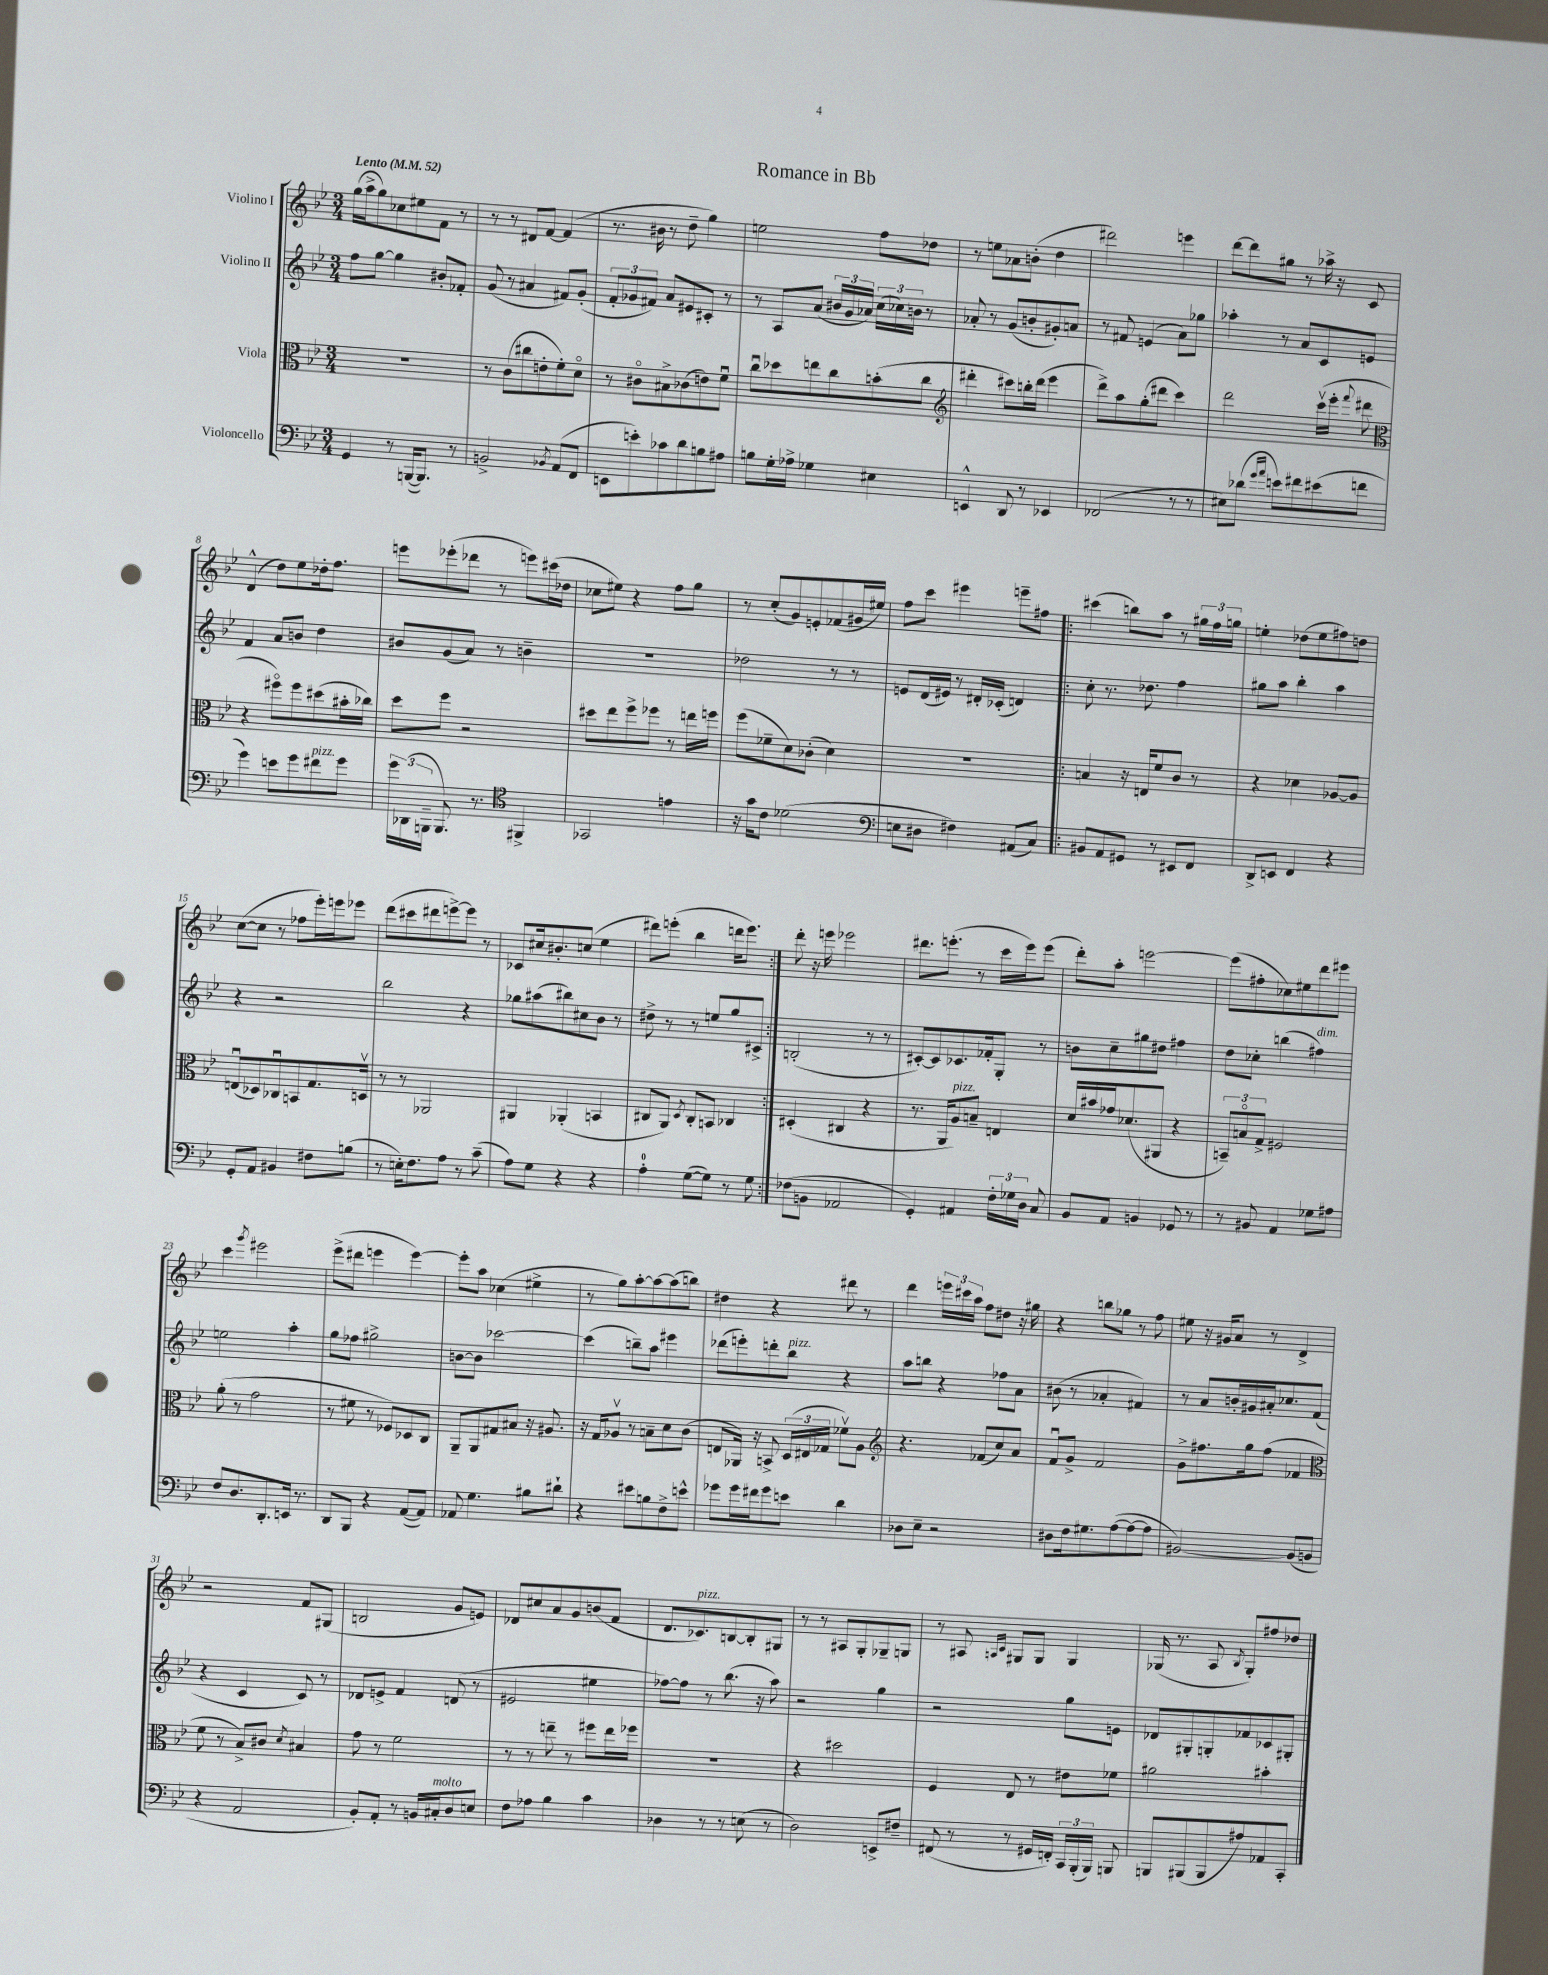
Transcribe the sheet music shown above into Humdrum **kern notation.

**kern	**kern	**kern	**kern
*staff4	*staff3	*staff2	*staff1
*clefF4	*clefC3	*clefG2	*clefG2
*k[b-e-]	*k[b-e-]	*k[b-e-]	*k[b-e-]
*M3/4	*M3/4	*M3/4	*M3/4
*MM52	*MM52	*MM52	*MM52
4GG	2.r	8ff	(16gg
.	.	.	16aa^
.	.	[8gg	8gg)
8r	.	4gg]	8cc-
([16BBB	.	.	8ee#
8.BBB])	.	.	.
.	.	8b#'	8f
8r	.	8f-'	8r
=	=	=	=
2BB^	8r	(8g	8r
.	(8c	8r	8r
.	8cc#	4a#	8d#
.	8e'	.	[8f
8qBB-	.	.	.
(8AA	8f')	8f#)	(4f]
8FF	8do	(8g'	.
=	=	=	=
8EE	8r	12f'	8.r
.	.	12g-	.
8e')	8c#o	.	.
.	.	12f#)	.
.	.	.	16b#
8c-	8B#^	8a	8r
8d	(8c-	8e#	8dd~
8B	8e)	8c#'	4gg)
8A#	8fu	8r	.
=	=	=	=
8B	8ccu	8r	2ee
16G'	8dd-	8A	.
16A-^	.	.	.
4G-	8ee	(8a	.
.	8cc	24b#	.
.	.	24g	.
.	.	24a-)	.
4E#	(8b'	(24cc	8ff
.	.	24cc-)	.
.	.	24b	.
.	8cc	8r	8dd-
=	=	=	=
*	*clefG2	*	*
4EE^^	4ddd#'	8a-'	8r
.	.	8r	8ee
8DD	8ccc#)	(8g	8a-
8r	16bb'	8b'	(8b'
.	(16ddd#	.	.
4EE-	4eee-	8g#')	4dd
.	.	8a	.
=	=	=	=
(2FF-	8ddd^)	8r	2ddd#)
.	8aa	8f#	.
.	(8gg'	(4e	.
.	8ddd#	.	.
8r	4ccc)	8a)	4eee
8r	.	8gg-	.
=	=	=	=
8E#)	2ddd	4aa-'	[8ddd
(8d-	.	.	8ddd]
16qqg	.	.	.
16qqa	.	.	.
8e)	.	8r	8gg#
8f#	.	8a	8r
(8e#	(16cccv	8c	16aa-^
.	16eee-'	.	16r
.	8qqfff	.	.
8f	8ddd#	8e	8c
=	=	=	=
*	*clefC3	*	*
4g)	4r	4f	(4d^^
8e	8ff#o)	8a	8dd)
8g	8ff#	8b	8ee-
8f#	(8dd#	4dd	16dd-'
.	.	.	8.ff
8g	16b#'	.	.
.	16cc-)	.	.
=	=	=	=
24g	8dd	8b#	8eee
(24DD-	.	.	.
24BBB~	.	.	.
8.BBB)	8ff	(8g	(8eee-'
.	2r	8a)	8ddd-
8.r	.	.	.
.	.	8r	8r
*clefC4	*	*	*
4FF#^	.	4b~	8eee)
.	.	.	(16ccc#
.	.	.	16dd-
=	=	=	=
2GG-	8dd#	2.r	8cc-
.	8ee-	.	8ee#)
.	8ff^	.	4r
.	8ff-	.	.
4e	8r	.	8ff
.	16ee	.	8gg
.	16ff	.	.
=	=	=	=
16r	(8ff	2dd-	8r
16g	.	.	.
8c	8f-~	.	(8cc'
(2d-	8d)	.	8g)
.	(8c-'	.	8e'
.	4d)	8r	(8f-
.	.	8r	16g#
.	.	.	16ee#)
=	=	=	=
*clefF4	*	*	*
8E	2.r	8e	8ff
8D#	.	(16d	8ccc
.	.	16e#)	.
4F#)	.	8r	4eee#
.	.	16d#'	.
.	.	(16c-'	.
(8AA#	.	4d)	8eee~
8C)	.	.	8ff#
=!|:	=!|:	=!|:	=!|:
8BB#	4B	8cc'	(4ccc#
8AA	.	8.r	.
8GG#	16r	.	8bb)
.	16E	8.dd-	.
8r	8f	.	8aa
8EE#	8c	4ff	8r
8FF	8r	.	24gg#
.	.	.	24ff
.	.	.	24gg
=	=	=	=
8DD^	4r	8gg#	4ee'
8EE	.	8aa	.
4FF	4d-	4bb-'	(8dd-
.	.	.	8ee
4r	[8A-	4aa	8ff#)
.	8A-]	.	8dd
=	=	=	=
8GG'	(8Eu	4r	([8cc
8AA	8D-)	.	8cc]
4BB#	8C-u	2r	8r
.	8BB	.	8ff-
8F#	8.G	.	16eee-')
.	.	.	16eee
(8B	.	.	8eee-
.	16Dv	.	.
=	=	=	=
8r	8r	2bb-	(8ddd
16E')	8r	.	8ccc#
8.F	.	.	.
.	2AA-	.	8ddd#
8A	.	.	[8eee^)
8r	.	4r	8eee]
(8c~	.	.	8r
=	=	=	=
8A)	4AA#	8gg-	8c-
8G	.	(8aa#	16cc#
.	.	.	8.b#'
4r	(4AA-'	8bb#)	.
.	.	8cc#	(8cc
4r	4BB	8b-	4ee-
.	.	8r	.
=	=	=	=
4A'	8C#	8dd#^	8ddd#)
.	8AA)	8r	(8eee'
.	8qD	.	.
([8G	8C#'	8r	4bb-
8G])	8BB	8ee	.
8r	4C-	8gg	16ddd
.	.	.	8.eee)
8G	.	8c#^	.
=:|!	=:|!	=:|!	=:|!
(8F-	(4D#'	(2B'	8ddd'
8BB	.	.	16r
.	.	.	16eee
2AA-	4C#	.	2eee-
.	4r	8r	.
.	.	8r	.
=	=	=	=
4GG')	8.r	[8c#')	8.ddd#
.	.	8c#]	.
.	16AA	.	(8.eee'
4AA#	8A)	8.c-	.
.	8B~	.	8r
.	.	16f-'	.
24F'	4E	8G'	16ccc
24G-	.	.	.
.	.	.	16eee)
24D	.	.	.
8C	.	8r	(8eee
=	=	=	=
8BB-	16d	8b	8ddd')
.	16b#	.	.
8AA	16g-	8cc~	8aa'
.	(8.d-	.	.
4BB	.	8gg#	[2eee
.	8AA#	8dd#	.
8GG-	4r	4ff#	.
8r	.	.	.
=	=	=	=
8r	12BB~)	8dd	(8eee]
.	12Bo	.	.
8BB#	.	8cc-'	8ff#'
.	12G^	.	.
4AA	2F#	(4bb	8cc-)
.	.	.	8ee#
8G-	.	4ff#)	8ddd
8A#	.	.	8eee#
=	=	=	=
8F	(8a'	2ee	4ccc
8.D	8r	.	.
.	.	.	8qggg
.	2g	.	2eee#
8.DD'	.	.	.
16EE	.	4aa'	.
8.r	.	.	.
=	=	=	=
8DD	8r	8gg	(8eee-^
8BBB-	8f#	8ff-	8ddd#
4r	8r	2gg#^	4eee
.	8F-)	.	.
([8AA	8D-	.	[4eee)
8AA])	8C	.	.
=	=	=	=
8AA-	8AA~	[8b	8eee']
4.G	8AA	8b]	8aa
.	8G#	[2ccc-	(4cc-
.	8B#	.	.
8B#	16r	.	4ee#^
.	8.A#	.	.
8d#`	.	.	.
=	=	=	=
4r	16r	(4ccc-]	8r
.	16G	.	.
.	8A-v	.	8gg)
8e#	8r	8bb~)	[8aa'
8B	8B~	8aa	8aa_
8F^	8d	4eee#	(8aa]
8e^^	(8c	.	8bb)
=	=	=	=
8g-	8E	(8ddd-	4dd#
16g-	16AA-)	8eee')	.
16f#	16r	.	.
8g-	8BB^	8ddd'	4r
8e	(24D	8bb-	.
.	24E#	.	.
.	24G-	.	.
4d	8f-v)	4r	8ddd#
.	8A	.	8r
=	=	=	=
*	*clefG2	*	*
8D-	4.r	8aa	4ddd
8E-~	.	8bb	.
2r	.	4r	24eee
.	.	.	24ccc#
.	.	.	24aa
.	(8f-	.	8ff
.	8cc)	8ff-	8dd#
.	8a	8a	16r
.	.	.	16gg#
=	=	=	=
8D#	8fu	(8b#	4r
16F	8g^	8r	.
8.G#	.	.	.
.	2f	4a-'	8bb
([8A	.	.	8gg-
8A_	.	4f#)	8r
8A]	.	.	8ff
=	=	=	=
[2BB#)	8g^	8r	8ee#
.	8.ff#	8a	16r
.	.	.	16g#
.	.	16b'	8a
.	16gg	16g#	.
.	(8ff#	16a#'	8r
.	.	8.cc-	.
(8BB#]	4f-	.	4d^
8BB	.	(8f	.
=	=	=	=
*	*clefC3	*	*
4r	8f	4r	2r
.	8r	.	.
2AA	8B-^)	4c	.
.	8c#	.	.
.	8qd	.	.
.	4B#	8c)	8f
.	.	8r	(8G#
=	=	=	=
8BB-')	8g	8d-	2B
8AA'	8r	8e^	.
8r	2f	4f	.
16BB	.	.	.
16C#'	.	.	.
8D	.	(8d	8g
8E	.	8r	8e)
=	=	=	=
8F	8r	2e#	8d-
8A-	8r	.	8cc#
4B-	8ee~	.	8a
.	8r	.	8g
4c	8ff#	4ee#	(8b
.	16ee	.	8f
.	16ff-	.	.
=	=	=	=
4D-	2.r	[8ff-)	8.d
.	.	8ff-]	.
.	.	.	8.c-)
8r	.	8r	.
8r	.	(8.bb-	[8B
(8E	.	.	8B']
.	.	16r	.
8r	.	8aa)	8G#
=	=	=	=
2D)	4r	2r	8r
.	.	.	8r
.	2dd#	.	8A#
.	.	.	8G'
8EE^	.	4gg	8G-~
8F#~	.	.	8G
=	=	=	=
(8FF#	4F	2r	8r
8r	.	.	8A#
.	.	.	16qqA
.	.	.	16qqc
8r	8E-	.	8G#
16GG#	8r	.	8G#
16FF')	.	.	.
24CC	8e#	8gg	4G#
(24BBB-'	.	.	.
24BBB-)	.	.	.
8BBB	8f-	8e	.
=	=	=	=
8BBB	2a#	8d-	(16G-
.	.	.	8.r
(8BBB#	.	8G#'	.
8BBB#	.	8G'	8A
.	.	.	8qB-
8A#)	.	8f-	8G-')
8AA-	4b#'	8c-	8ff#
8CC'	.	8G#'	8dd-
==	==	==	==
*-	*-	*-	*-
